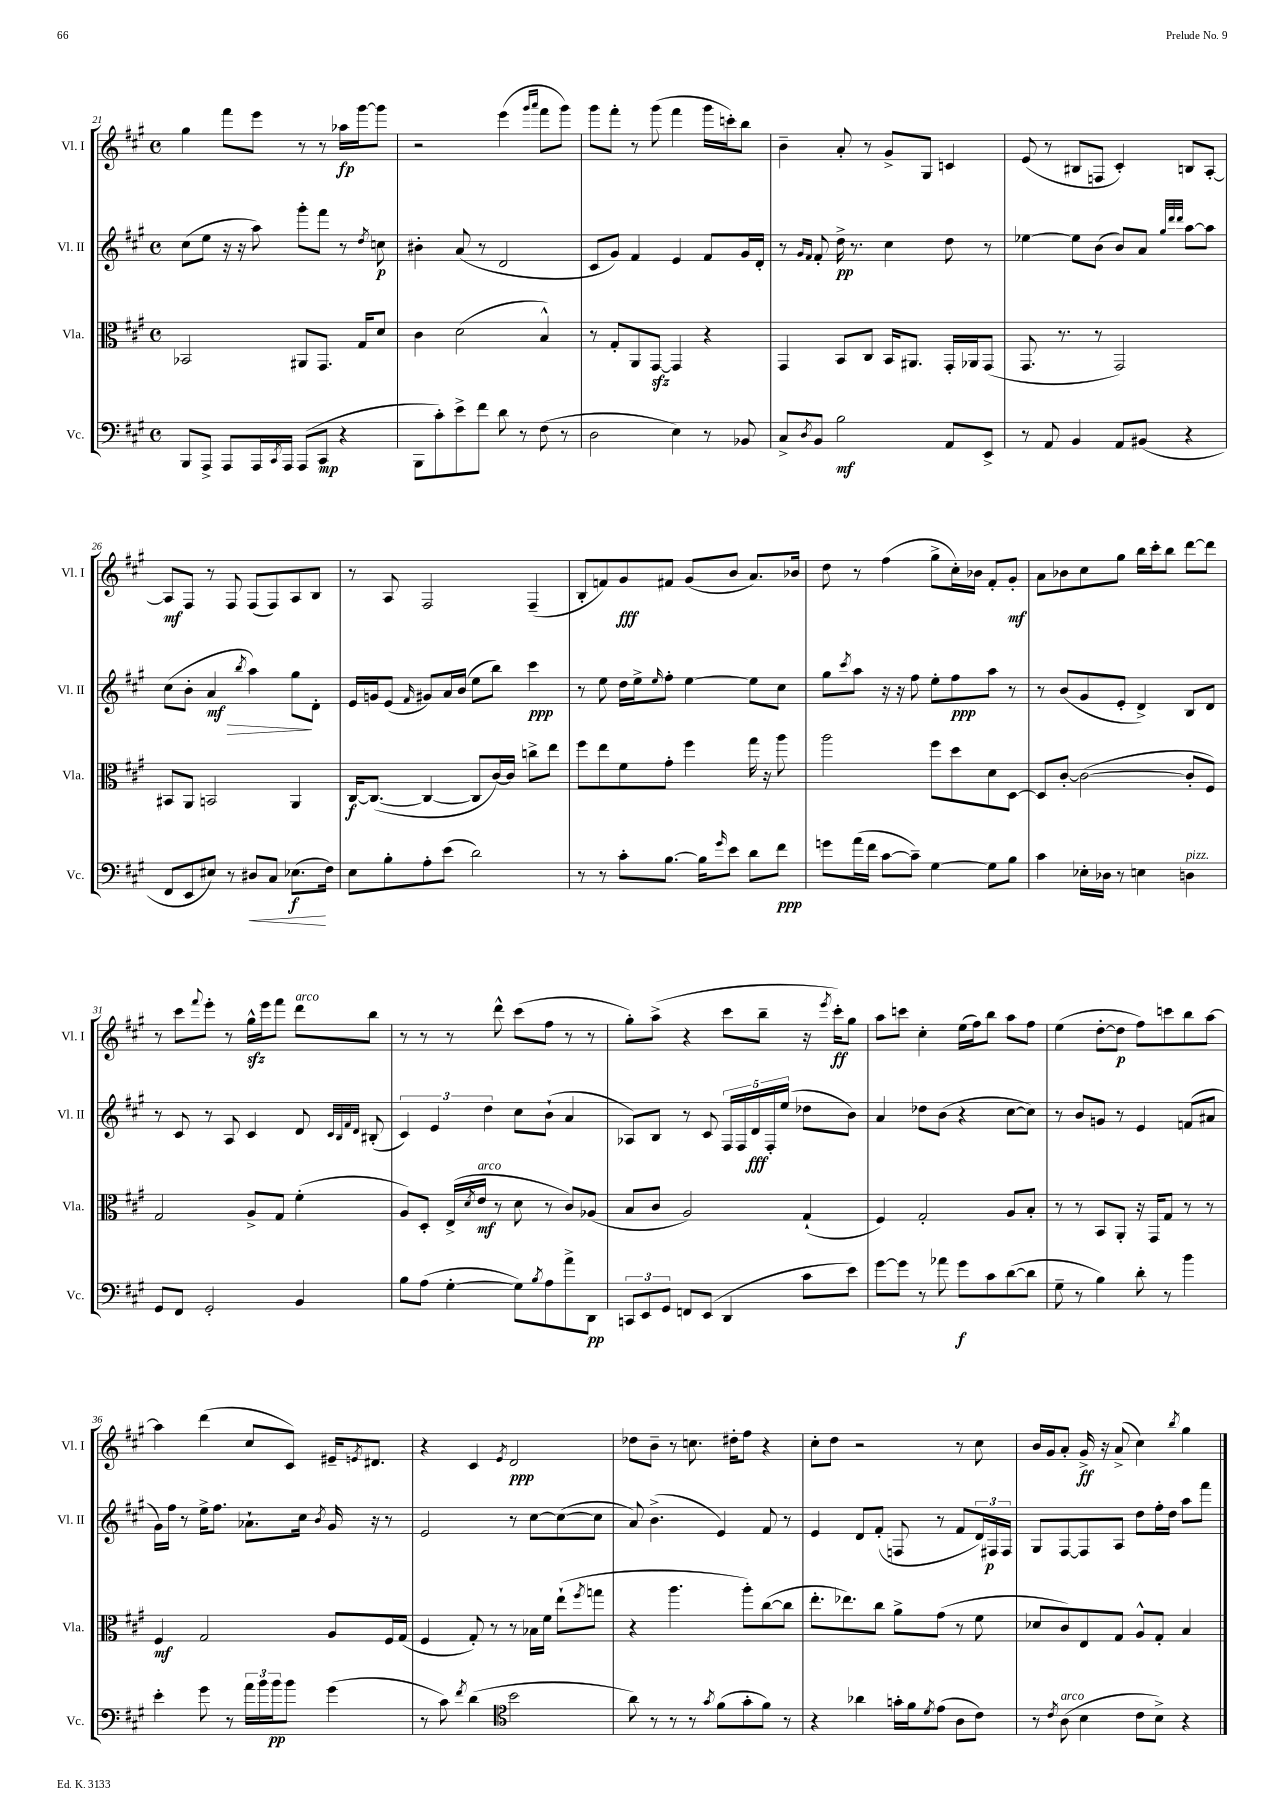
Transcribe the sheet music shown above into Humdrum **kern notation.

**kern	**kern	**kern	**kern
*staff4	*staff3	*staff2	*staff1
*clefF4	*clefC3	*clefG2	*clefG2
*k[f#c#g#]	*k[f#c#g#]	*k[f#c#g#]	*k[f#c#g#]
*M4/4	*M4/4	*M4/4	*M4/4
*met(c)	*met(c)	*met(c)	*met(c)
8BBB	2BB-	(8cc#	4gg#
8AAA^	.	8ee	.
8AAA	.	16r	8fff#
.	.	16r	.
16AAA	.	8aa)	8eee
8qCC#	.	.	.
16AAA	.	.	.
(8AAA	8AA#	8ggg#'	8r
8CC#	8.GG#	8fff#	8r
4r	.	8r	16aa-
.	16G#	.	[16ggg#
.	.	8qdd	.
.	8d	8cc	8ggg#]
=	=	=	=
8BBB	4c#	4b#'	2r
8c#')	.	.	.
8e^	(2d	(8a	.
8f#	.	8r	.
8d	.	2d	(4eee
8r	.	.	.
.	.	.	16qqggg#
.	.	.	16qqaaa
(8F#	4B^^)	.	8fff#
8r	.	.	8ggg#)
=	=	=	=
2D	8r	8c#	8ggg#
.	8G#'	8g#)	8fff#'
.	8AA	4f#	8r
.	[8GG#	.	(8ggg#
4E)	4GG#]	4e	4fff#
8r	4r	8f#	16ggg#
.	.	.	16ccc')
8BB-	.	16g#	8bb
.	.	16d'	.
=	=	=	=
8C#^	4GG#	8r	4b~
.	.	16qqg#	.
8qD	.	16qqf#	.
8BB	.	8f#'	.
2B	8BB	16dd^	8a'
.	.	8.r	.
.	8C#	.	8r
.	16BB	4cc#	8g#^
.	8.AA#	.	.
.	.	.	8G#
8AA	16GG#'	8dd	4c
.	16AA-	.	.
8EE^	(8GG#	8r	.
=	=	=	=
8r	8.GG#	[4ee-	(8e
8AA	.	.	8r
.	8.r	.	.
4BB	.	8ee-]	8B#
.	8r	(8b	8F
8AA	2GG#)	8b)	4c#')
(8BB#	.	8a	.
.	.	32qqgg#	.
.	.	32qqddd	.
.	.	32qqddd	.
4r	.	[8aa	8B
.	.	8aa]	[8A'
=	=	=	=
8FF#	8BB#	(8cc#	8A]
8EE	8AA	8b'	8F#
8E#)	2BB	4a	8r
8r	.	.	8F#
.	.	8qbb	.
8D#	.	4aa)	(8F#
8C#	.	.	8F#)
(8.E-	4AA	8gg#	8A
.	.	8d'	8B
16F#)	.	.	.
=	=	=	=
8E	[16C#	16e	8r
.	(8.C#_	16g	.
8B'	.	(8e	8A
.	.	16qqf#	.
8A'	4C#_	8g#)	2F#
(8e	.	16a	.
.	.	(16b	.
2d)	8C#]	8ee	.
.	[16c#)	8bb)	.
.	16c#]	.	.
.	8cc^	4ccc#	(4F#~
.	8ee	.	.
=	=	=	=
8r	8ff#	8r	8B'
8r	8ee	8ee	8f)
8c#'	8f#	16dd	8g#
.	.	16ee^	.
.	.	16qqee	.
[8.B	8g#'	8ff#'	8f#
.	4ff#	[4ee	(8g#
16B]	.	.	.
16qqg#	.	.	.
8e	.	.	8b
8d	16gg#	8ee]	8.a)
.	16r	.	.
8f#	8aa	8cc#	.
.	.	.	16b-
=	=	=	=
8g	2aa	8gg#	8dd
.	.	8qccc#	.
(16a	.	8aa	8r
16f#	.	.	.
[8c#	.	16r	(4ff#
.	.	16r	.
8c#~])	.	8ff#	.
[4G#	8ff#	8ee'	8gg#^
.	8dd	8ff#	16cc#')
.	.	.	16b-
8G#]	8d	8aa	8f#'
8B	[8D	8r	8g#'
=	=	=	=
4c#	8D]	8r	8a
.	[8c#'	(8b	8b-
16E-'	(2c#_	8g#	8cc#
16D-	.	.	.
8r	.	8e'	8gg#
4E	.	4d^)	16bb
.	.	.	16ccc#'
.	.	.	8bb
4D	8c#']	8B	[8ddd
.	8F#)	8d	8ddd]
=	=	=	=
8GG#	2G#	8r	8r
8FF#	.	8c#	8ccc#
.	.	.	8qqfff#
2GG#'	.	8r	8eee'
.	.	8A	8r
.	8A^	4c#	16gg#^^
.	.	.	16eee
.	8G#	.	8fff#
4BB	(4f#'	8d	8ddd
.	.	32qqc#	.
.	.	32qqB	.
.	.	32qqf#	.
.	.	32qqd	.
.	.	(8B#'	8bb
=	=	=	=
8B	8A)	6c#)	8r
(8A	8D'	.	8r
.	.	6e	.
[4G#'	(16E^	.	8r
.	8qd	.	.
.	16e	.	.
.	.	6dd	.
.	8r	.	8ddd^^
8G#])	8d	8cc#	(8ccc#
8qB	.	.	.
8A	8r	(8b`	8ff#
8a^	8c#)	4a	8r
8DD	(8A-	.	8r
=	=	=	=
12CC	8B	8A-)	8gg#')
12EE	.	.	.
.	8c#	8B	(8aa^
12GG#	.	.	.
8FF	2A)	8r	4r
(8EE	.	8c#	.
4DD	.	20F#	8ccc#
.	.	20F#	.
.	.	20d	.
.	.	.	8bb~
.	.	20F#'	.
.	.	(20ee	.
8c#	(4G#`	8dd-	16r
.	.	.	8qeee
.	.	.	16ccc#')
8e)	.	8b)	8gg#
=	=	=	=
[8g#	4F#)	4a	8aa
8g#]	.	.	8ccc
8r	2G#'	8dd-	4cc#'
8a-	.	(8b	.
8g#	.	4r	(16ee
.	.	.	16ff#)
8c#	.	.	8bb
([8d	8A	[8cc#	8aa
8d]	8B'	8cc#])	8ff#
=	=	=	=
8G#~	8r	8r	(4ee
8r	8r	8b	.
4B)	8BB	8g	[8dd'
.	8AA'	8r	8dd]
8d'	16r	4e	8ff#)
.	16GG#	.	.
8r	8G#	.	8ccc
4b	8r	(8f	8bb
.	8r	8a#	[8aa
=	=	=	=
4e'	4F#	16g#)	4aa]
.	.	16ff#	.
.	.	8r	.
8g#	2G#	16ee^	(4ddd
.	.	8.ff#	.
8r	.	.	.
24a	.	8.a-`	8cc#
24b	.	.	.
24b	.	.	.
8b	.	.	8c#)
.	.	16cc#	.
.	.	8qb	.
(4g#	8A	16g#	16e#~
.	.	.	8qe
.	.	16r	8.d#
.	16F#	8r	.
.	(16G#	.	.
=	=	=	=
8r	4F#	2e	4r
8c#)	.	.	.
8qf#	.	.	.
(4d	8G#')	.	4c#
.	8r	.	.
*clefC4	*	*	*
.	.	.	8qe
2b	8r	8r	2d
.	16B-	[8cc#	.
.	16f#	.	.
.	(8ee`	(8cc#_	.
.	8qff#	.	.
.	8gg	8cc#]	.
=	=	=	=
8a)	4r	8a)	8dd-
8r	.	(4.b^	8b~
8r	4.aa	.	8r
8r	.	.	8.cc
8qg#	.	.	.
(8f#	.	4e)	.
.	.	.	16dd#'
8g#'	8aa')	.	8ff#
8f#)	([8cc#	8f#	4r
8r	8cc#]	8r	.
=	=	=	=
4r	8.ee'	4e	8cc#'
.	.	.	8dd
.	8.ee-)	.	.
4a-	.	8d	2r
.	8cc#	(8f#'	.
16g'	8a^	8F	.
16f#	.	.	.
8qd	.	.	.
(8e	(8g#	8r	.
8A	8r	8f#	8r
8c#)	8f#	24d)	8cc#
.	.	24F#	.
.	.	24F#	.
=	=	=	=
8r	8d-	8G#	16b
.	.	.	16g#
8qc#	.	.	.
(8A	8c#)	[8F#	8a'
4B	8E	8F#]	16g#^
.	.	.	16r
.	8G#	8A	(8a^
8c#	8A^^	8dd	4cc#)
8B^)	8G#'	16ff#'	.
.	.	16dd	.
.	.	.	8qbb
4r	4B	8aa	4gg#
.	.	8fff#	.
==	==	==	==
*-	*-	*-	*-
